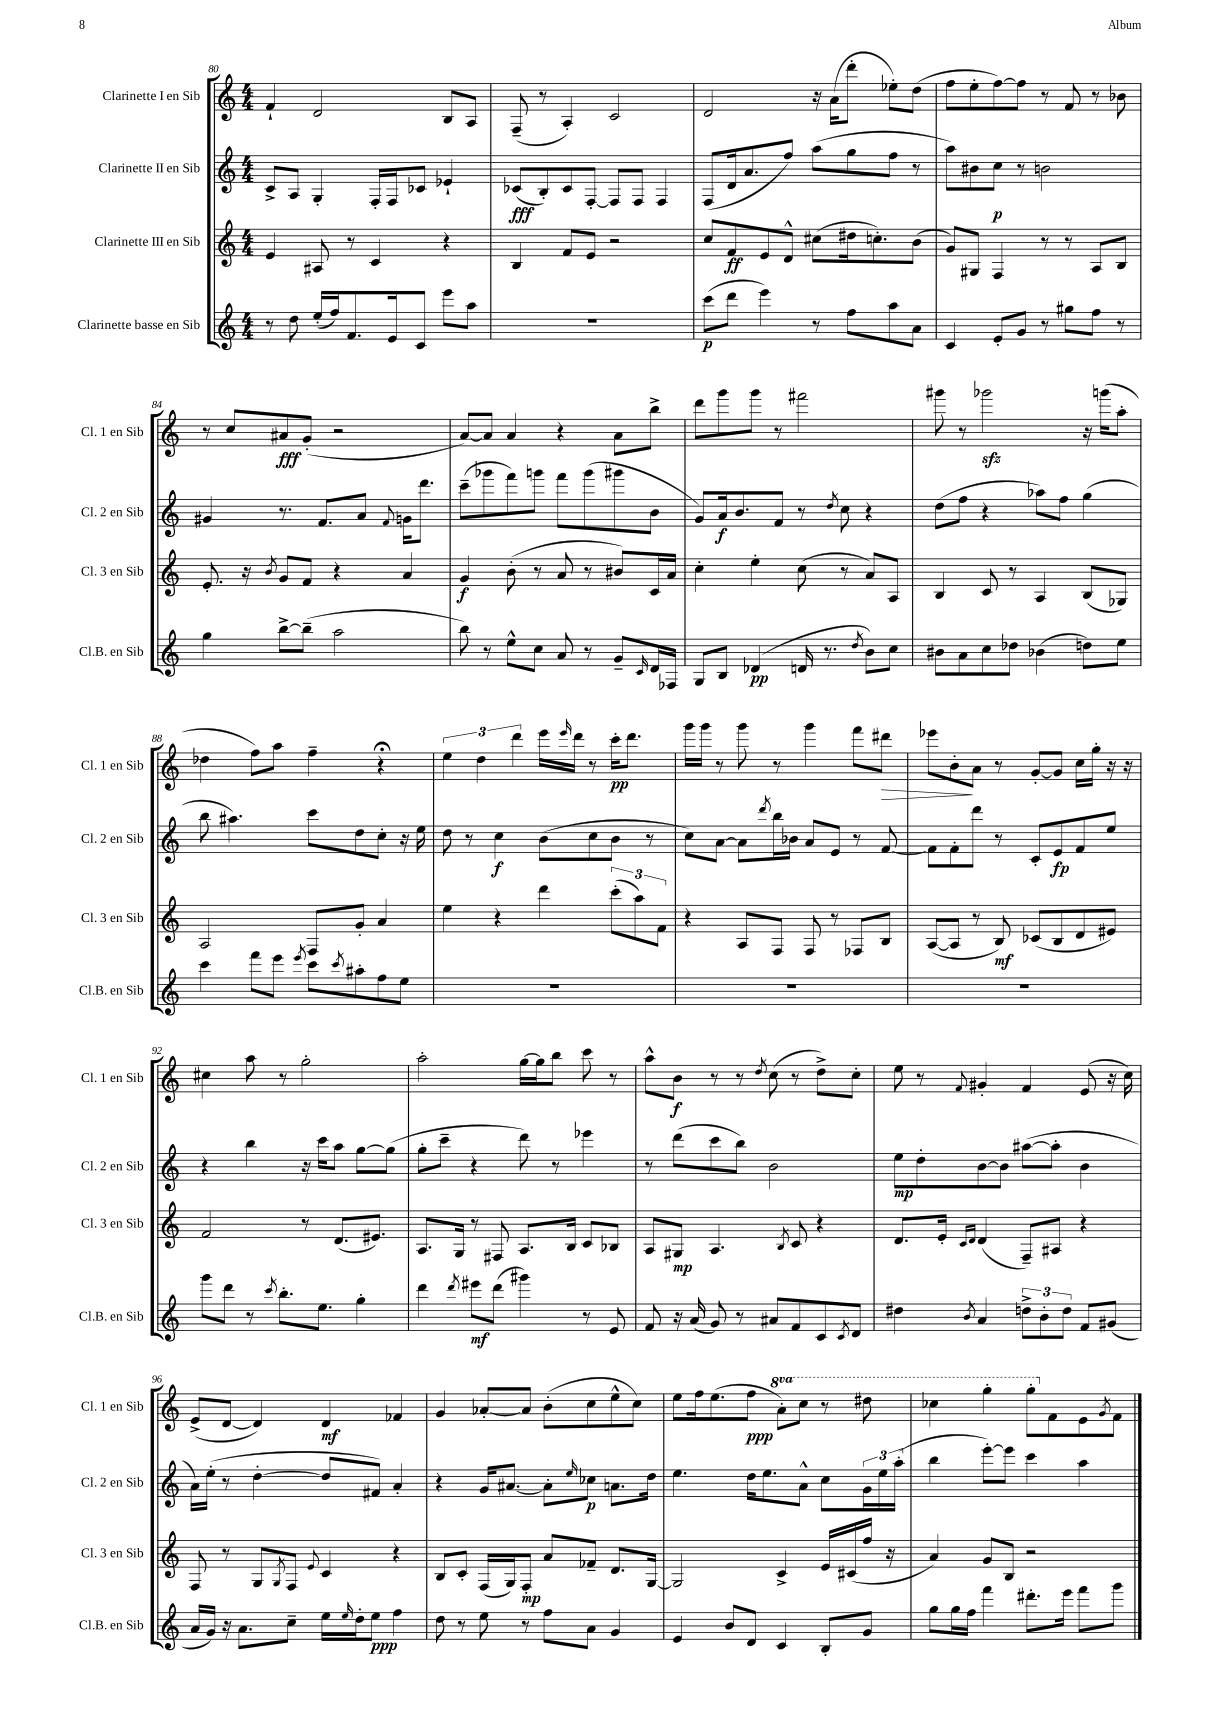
<<
\new StaffGroup <<
\new Staff = "s0" \with { instrumentName = "Clarinette I en Sib" shortInstrumentName = "Cl. 1 en Sib" } {
    \clef treble \key c \major \numericTimeSignature \time 4/4 \set Staff.ottavationMarkups = #ottavation-simple-ordinals
    f'4-! d'2 b8 a8 |
    f8--( r8 a4-.) c'2 |
    d'2 r16 a'16( d'''8-. ees''8-.) d''8( |
    f''8 e''8-. f''8~) f''8 r8 f'8 r8 bes'8 |
    r8 c''8 ais'8\fff g'8-.( r2 |
    a'8~) a'8 a'4 r4 a'8 b''8-> |
    d'''8 g'''8 g'''8 r8 fis'''2 |
    gis'''8 r8 ges'''2\sfz r16 g'''16( a''8-. |
    des''4 f''8) a''8 f''4-- r4\fermata |
    \tuplet 3/2 { e''4 d''4 d'''4 } e'''16 \grace { e'''16 } d'''16 r8 c'''16-.\pp d'''8. |
    g'''16 g'''16 r8 g'''8 r8 g'''4 f'''8 dis'''8\> |
    ees'''8 b'8-.\! a'8 r8 g'8~-. g'8 c''16 g''16-. r16 r16 |
    cis''4 a''8 r8 g''2-. |
    a''2-. g''16~ g''16 b''8 c'''8 r8 |
    a''8-^ b'8\f r8 r8 \acciaccatura { d''8 } c''8( r8 d''8->) c''8-. |
    e''8 r8 \appoggiatura { f'8 } gis'4-. f'4 e'8( r16 c''16) |
    e'8->( d'8~ d'4) d'4\mf fes'4 |
    g'4 aes'8~-. aes'8 b'8-.( c''8 e''8-^ c''8) |
    e''8 f''16 e''8.( f''8\ppp \ottava #1 a''8-.) c'''8 r8 dis'''8 |
    ces'''4 g'''4-. g'''8-. \ottava #0 f'8 e'8 \acciaccatura { g'8 } f'8 \bar "|." |
}
\new Staff = "s1" \with { instrumentName = "Clarinette II en Sib" shortInstrumentName = "Cl. 2 en Sib" } {
    \clef treble \key c \major \numericTimeSignature \time 4/4
    c'8-> a8 g4-. f16-. f16 ces'8 ees'4-! |
    ces'8\fff( b8-.) ces'8 f8~-. f8 f8 f4 |
    f8( d'16 a'8. f''8) a''8( g''8 f''8 r8 |
    a''8) bis'8 c''8\p r8 b'2 |
    gis'4 r8. f'8. a'8 \appoggiatura { f'8 } g'16 d'''8. |
    c'''8--( ges'''8 f'''8) g'''8 f'''8 g'''8( gis'''8 b'8 |
    g'8) a'16\f b'8. f'8 r8 \acciaccatura { d''8 } c''8 r4 |
    d''8( f''8 r4 aes''8) f''8 g''4( |
    b''8 ais''4.) c'''8 d''8 c''8-. r16 e''16 |
    d''8 r8 c''4\f b'8( c''8 b'8 r8 |
    c''8) a'8~ a'8 \acciaccatura { d'''8 } b''16 bes'16 a'8 e'8 r8 f'8~ |
    f'8 f'8-. d'''8 r8 c'8-. e'8\fp f'8 e''8 |
    r4 b''4 r16 c'''16 a''8 g''8~ g''8( |
    g''8-. c'''8-- r4 d'''8) r8 ees'''4 |
    r8 d'''8( c'''8 b''8) b'2 |
    e''8\mp d''8-. b'8~ b'8 ais''8~( ais''8-. b'4 |
    a'16) e''16-.( r8 d''4~-. d''8 fis'8) a'4-. |
    r4 g'16 ais'8.~ ais'8-. \grace { e''16 } ces''8\p a'8. d''16 |
    e''4. d''16 e''8. a'8-^ c''8 \tuplet 3/2 { g'16 e''16 a''16-.( } |
    b''4 e'''8~-.) e'''8 c'''4 a''4 \bar "|." |
}
\new Staff = "s2" \with { instrumentName = "Clarinette III en Sib" shortInstrumentName = "Cl. 3 en Sib" } {
    \clef treble \key c \major \numericTimeSignature \time 4/4
    e'4 ais8 r8 c'4 r4 |
    b4 f'8 e'8 r2 |
    c''8 f'8\ff e'8 d'8-^ cis''8( dis''16 c''8.-.) b'8( |
    g'8) gis8 f4 r8 r8 a8 b8 |
    e'8.-. r16 \acciaccatura { b'8 } g'8 f'8 r4 a'4 |
    g'4\f b'8-.( r8 a'8 r8 bis'8) c'16 a'16 |
    c''4-. e''4-. c''8( r8 a'8) a8 |
    b4 c'8 r8 a4 b8( ges8) |
    a2 f8 g'8-. a'4 |
    e''4 r4 d'''4 \tuplet 3/2 { c'''8-.( a''8) f'8 } |
    r4 a8 f8 f8 r8 fes8 b8 |
    a8~( a8 r8 b8\mf) ces'8( b8 d'8 eis'8) |
    f'2 r8 d'8.( eis'8.) |
    a8. g16 r8 fis8 a8. b16 c'8 bes8 |
    a8 gis8\mp a4. \acciaccatura { b8 } c'8 r4 |
    d'8. e'16-. \grace { c'16 d'16 } d'4( f8--) ais8 r4 |
    f8 r8 g8 \acciaccatura { g8 } f8 \appoggiatura { e'8 } c'4 r4 |
    b8 c'8-. f16( g16) f8-.\mp a'8 fes'8-- d'8. g16~ |
    g2 c'4-> e'16 cis'16( f''16 r16 |
    a'4) g'8 b8 r2 \bar "|." |
}
\new Staff = "s3" \with { instrumentName = "Clarinette basse en Sib" shortInstrumentName = "Cl.B. en Sib" } {
    \clef treble \key c \major \numericTimeSignature \time 4/4
    r8 d''8 e''16-.( f''16) f'8. e'16 c'8 e'''8 a''8 |
    R1 |
    c'''8\p( d'''8 e'''4) r8 f''8 a''8 a'8 |
    c'4 e'8-. g'8 r8 gis''8 f''8 r8 |
    g''4 b''8~-> b''8--( a''2 |
    b''8) r8 e''8-^ c''8 a'8 r8 g'8-- \grace { c'16 } d'16 fes16 |
    g8 b8 des'4\pp( d'16 r8. \acciaccatura { d''8 } b'8) c''8 |
    bis'8 a'8 c''8 des''8 bes'4( d''8) e''8 |
    c'''4 f'''8 e'''8 \acciaccatura { e'''8 } c'''8 \acciaccatura { c'''8 } ais''8-. f''8 e''8 |
    R1 |
    R1 |
    R1 |
    g'''8 d'''8 r8 \acciaccatura { c'''8 } b''8.-. e''8. g''4-. |
    d'''4 \acciaccatura { d'''8 } eis'''8\mf d'''8( gis'''4) r8 e'8 |
    f'8 r16 a'16( g'8) r8 ais'8 f'8 c'8 \acciaccatura { c'8 } d'8 |
    dis''4 \acciaccatura { b'8 } a'4 \tuplet 3/2 { d''8-> b'8-. d''8 } f'8 gis'8( |
    a'16 g'16) r16 a'8. c''8-- e''16 \grace { e''16 } d''16-. e''8\ppp f''4 |
    d''8 r8 e''8 r8 f''8 a'8 g'4 |
    e'4 b'8 d'8 c'4 b8-. g'8 |
    g''8 g''16 f''16 f'''4 dis'''8.-. e'''16 f'''8 g'''8 \bar "|." |
}
>>
>>
\layout { \context { \Score currentBarNumber = #80 } }
